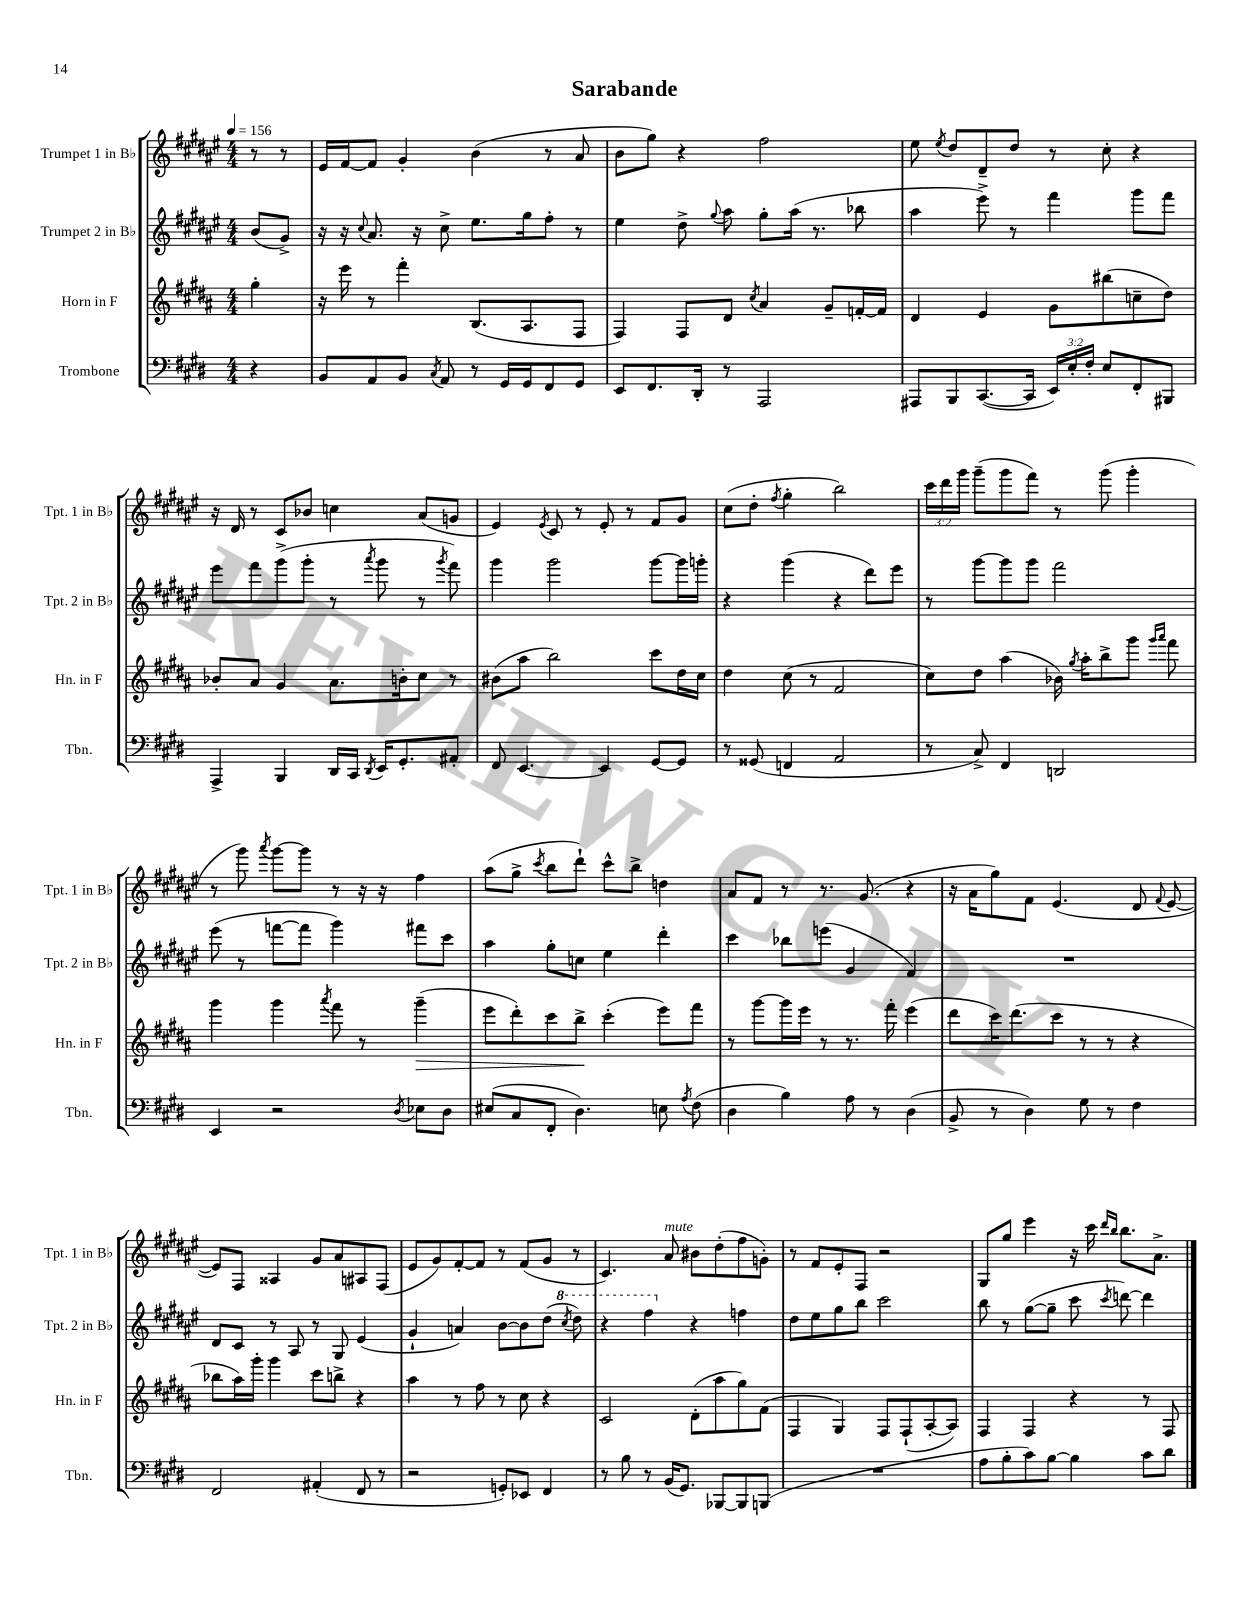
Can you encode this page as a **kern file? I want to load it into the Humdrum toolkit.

**kern	**kern	**kern	**kern
*staff4	*staff3	*staff2	*staff1
*clefF4	*clefG2	*clefG2	*clefG2
*k[f#c#g#d#]	*k[f#c#g#d#a#]	*k[f#c#g#d#a#e#]	*k[f#c#g#d#a#e#]
*M4/4	*M4/4	*M4/4	*M4/4
*MM156	*MM156	*MM156	*MM156
4r	4gg#'	(8b	8r
.	.	8g#^)	8r
=	=	=	=
8BB	16r	16r	16e#
.	16eee	16r	[16f#
.	.	8qqcc#	.
8AA	8r	8.a#	8f#]
8BB	4fff#'	.	4g#'
.	.	16r	.
8qC#	.	.	.
8AA	.	8cc#^	.
8r	(8.B	8.ee#	(4b
16GG#	.	.	.
16GG#	8.A#	16gg#	.
8FF#	.	8ff#'	8r
8GG#	8F#	8r	8a#
=	=	=	=
8EE	4F#)	4ee#	8b
8.FF#	.	.	8gg#)
.	8F#	8dd#^	4r
16DD#'	.	.	.
.	.	8qqgg#	.
8r	8d#	8aa#	.
.	8qcc#	.	.
2AAA	4a#	8gg#'	2ff#
.	.	(16aa#	.
.	.	8.r	.
.	8g#~	.	.
.	[16f'	8bb-	.
.	16f]	.	.
=	=	=	=
8AAA#	4d#	4aa#	8ee#
.	.	.	8qee#
8BBB	.	.	8dd#
([8.CC#	4e	8eee#^)	8d#~
.	.	8r	8dd#
16CC#]	.	.	.
24EE)	8g#	4fff#	8r
24E'	.	.	.
24F#'	.	.	.
8E	(8bb#	.	8cc#'
8FF#'	8cc~	8ggg#	4r
8BBB#	8dd#)	8fff#	.
=	=	=	=
4AAA^	8b-'	8eee#	16r
.	.	.	16d#
.	8a#	8fff#	8r
4BBB	4g#	(8ggg#^	8c#
.	.	8ggg#'	8b-
16DD#	8.a#	8r	4cc
16CC#	.	.	.
8qDD#	.	8qaaa#	.
16EE	.	8ggg#	.
8.GG#'	16b'	.	.
.	8cc#	8r	(8a#
.	.	8qggg#	.
8AA#'	8r	8fff#)	8g
=	=	=	=
8FF#	(8b#	4ggg#	4e#)
[4.EE	8aa#	.	.
.	.	.	8qe#
.	2bb)	2ggg#	8c#
.	.	.	8r
4EE]	.	.	8e#'
.	.	.	8r
[8GG#	8ccc#	[8ggg#	8f#
8GG#]	16dd#	16ggg#]	8g#
.	16cc#	16ggg'	.
=	=	=	=
8r	4dd#	4r	(8cc#
(8GG##	.	.	8dd#'
.	.	.	8qff#
4FF	(8cc#	(4ggg#	4gg#'
.	8r	.	.
2AA	2f#	4r	2bb)
.	.	8ddd#)	.
.	.	8eee#	.
=	=	=	=
8r	8cc#)	8r	24ccc#
.	.	.	24ddd#
.	.	.	24ggg#
8C#^)	8dd#	[8ggg#	(8ggg#~
4FF#	(4aa#	8ggg#]	8ggg#
.	.	8ggg#	8fff#)
2DD	16b-)	2fff#	8r
.	8qgg#	.	.
.	16aa#'	.	.
.	8bb^	.	(8ggg#
.	8ggg#	.	4ggg#'
.	16qqggg#	.	.
.	16qqaaa#	.	.
.	8fff#	.	.
=	=	=	=
4EE	4ggg#	(8eee#	8r
.	.	8r	8ggg#)
.	.	.	8qaaa#
2r	4ggg#	[8fff	[8ggg#
.	.	8fff]	8ggg#]
.	8qaaa#	.	.
.	8fff#	4ggg#)	8r
.	8r	.	16r
.	.	.	16r
8qD#	.	.	.
8E-	(4ggg#~	8fff#	4ff#
8D#	.	8ccc#	.
=	=	=	=
(8E#	8eee	4aa#	(8aa#
8C#	8ddd#')	.	8gg#^
.	.	.	8qccc#
8FF#'	8ccc#	8gg#'	8bb
4.D#)	8bb^	8cc	8ddd#`)
.	(4ccc#'	4ee#	8ccc#^^
.	.	.	8bb^
8E	8eee)	4ddd#'	4dd
8qA	.	.	.
(8F#	8fff#	.	.
=	=	=	=
4D#	8r	4ccc#	8a#
.	[8ggg#	.	8f#
4B)	16ggg#]	8bb-	8r
.	16eee	.	.
.	8r	(8eee	8.r
8A	8.r	4g#	.
.	.	.	(8.g#
8r	.	.	.
.	16fff#'	.	.
(4D#	(4eee	4f#)	4r
=	=	=	=
8BB^	8ddd#	1r	16r
.	.	.	16a#
8r	16ccc#)	.	8gg#)
.	(8.ddd#	.	.
4D#)	.	.	8f#
.	8ccc#	.	(4.e#
8G#	8r	.	.
8r	8r	.	.
4F#	4r	.	8d#
.	.	.	8qqf#
.	.	.	[8e#
=	=	=	=
2FF#	8bb-	8d#	8e#])
.	16aa#)	8c#	8F#
.	16ggg#'	.	.
.	4ggg#	8r	4A##
.	.	8A#	.
(4AA#'	8ccc#	8r	8g#
.	8bb^	8G#	8a#
8FF#	4r	(4e#	8A#
8r	.	.	(8F#
=	=	=	=
2r	4aa#	4g#`	8e#
.	.	.	8g#)
.	8r	4a)	[8f#'
.	8ff#	.	8f#]
8GG')	8r	[8b	8r
8EE-	8cc#	8b]	(8f#
4FF#	4r	(8dd#	8g#
.	.	8qccc#	.
.	.	8ddd#)	8r
=	=	=	=
8r	2c#	4r	4.c#)
8B	.	.	.
8r	.	4fff#	.
(16BB	.	.	8a#
8.GG#)	.	.	.
.	(8d#'	4r	8b#
[8BBB-	8aa#	.	(8dd#'
8BBB-]	8gg#)	4ff	8ff#
(8BBB	(8f#	.	8g')
=	=	=	=
1r	4F#	8dd#	8r
.	.	8ee#	8f#
.	4G#)	8gg#	8e#'
.	.	8bb	8F#
.	8F#	2ccc#	2r
.	(8F#`	.	.
.	[8A#'	.	.
.	8A#])	.	.
=	=	=	=
8A	4F#	8bb	8G#
8B'	.	8r	8gg#
8c#)	4F#	([8gg#	4eee#
[8B	.	8gg#~]	.
4B]	4r	8ccc#	16r
.	.	.	16ccc#
.	.	.	16qqddd#
.	.	8qccc#	16qqbb
.	.	[8ddd)	8.bb
8c#	8r	4ddd]	.
.	.	.	8.a#^
8d#	8F#	.	.
==	==	==	==
*-	*-	*-	*-
